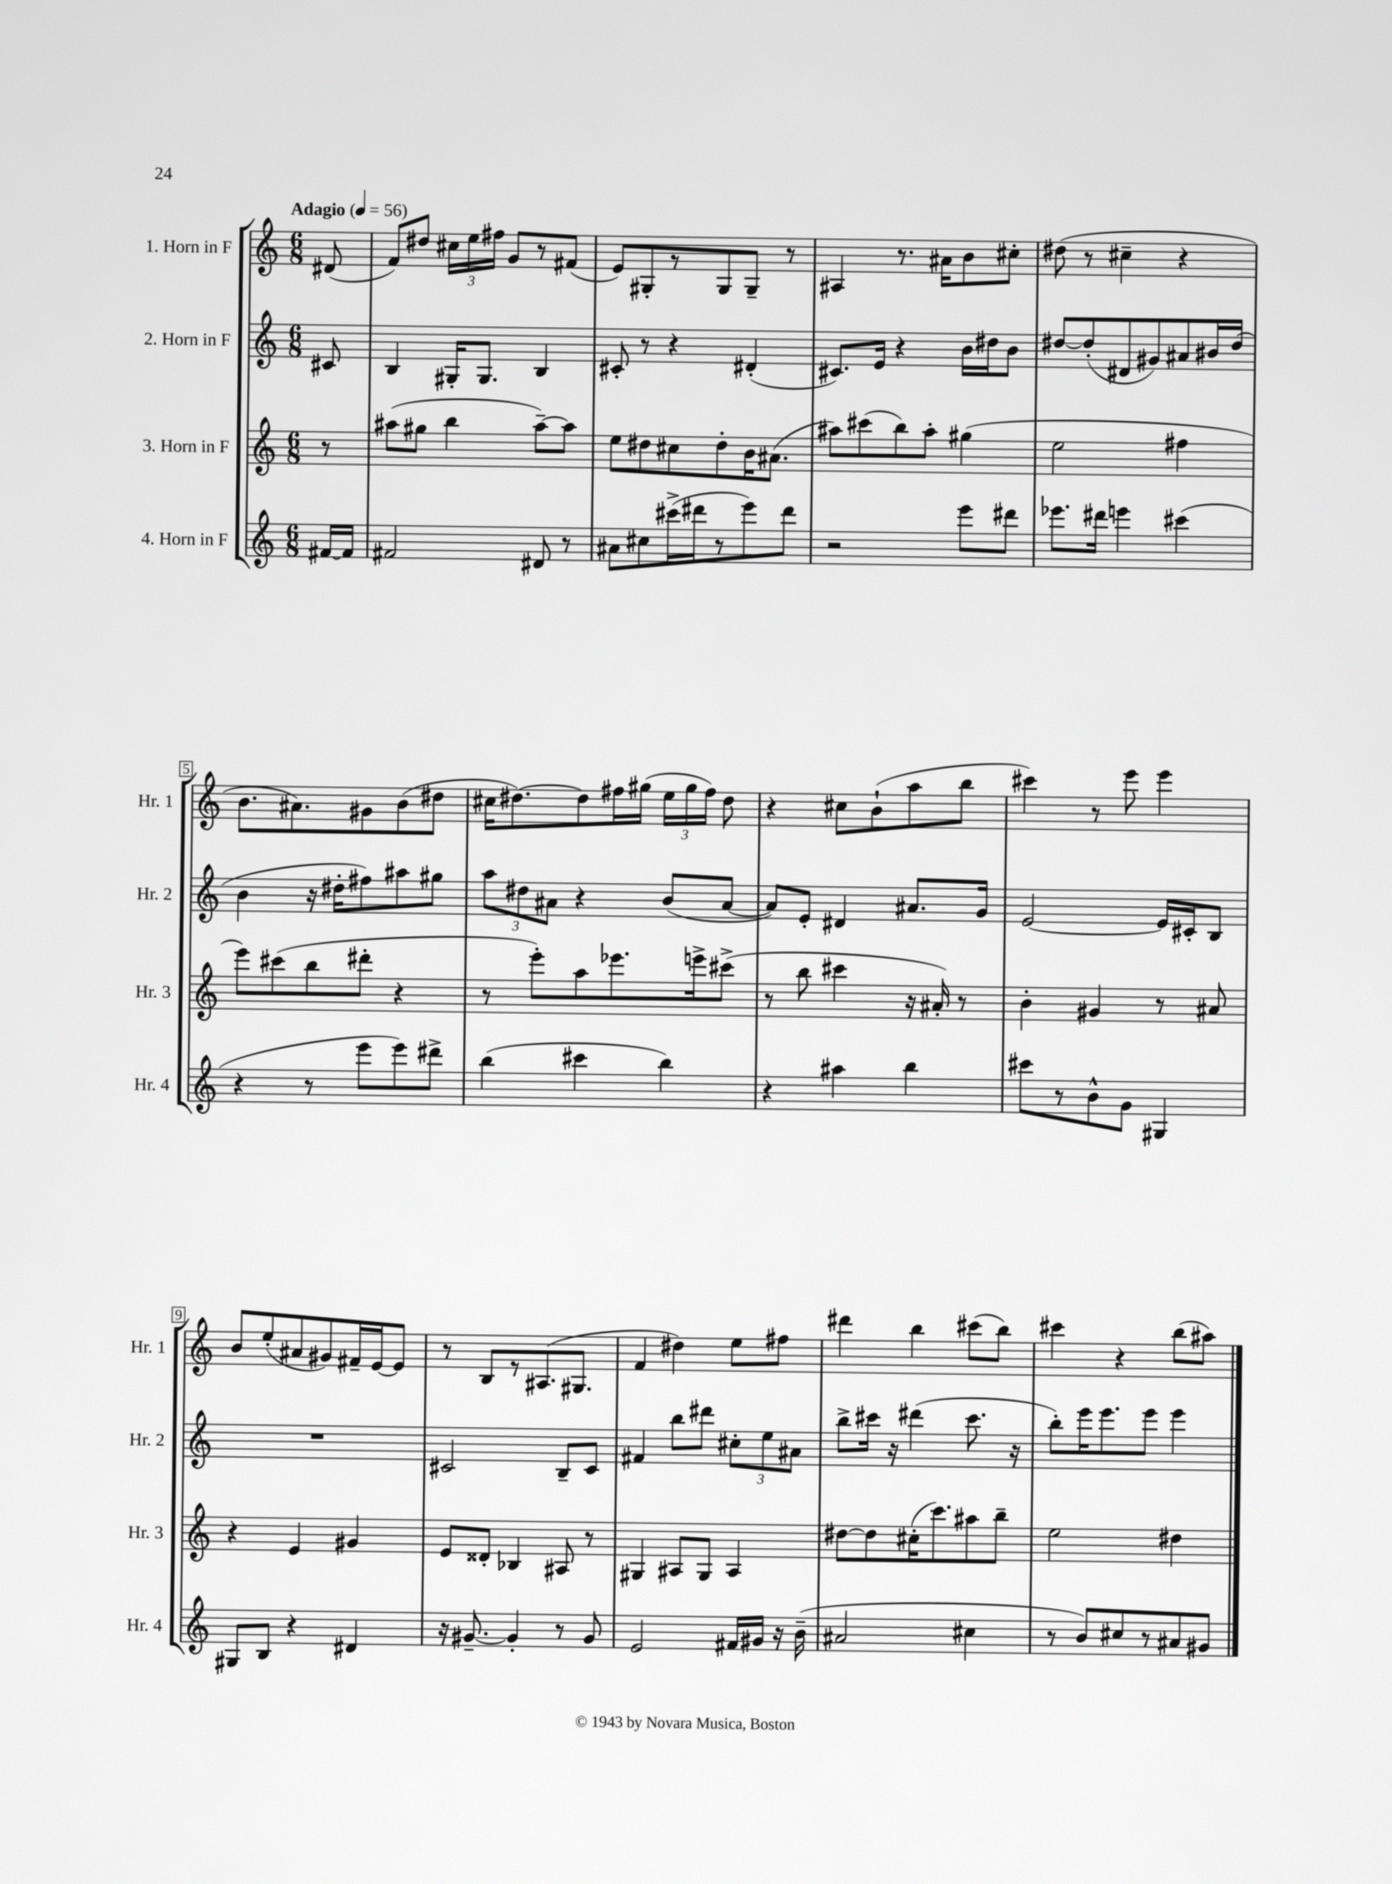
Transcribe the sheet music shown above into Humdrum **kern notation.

**kern	**kern	**kern	**kern
*part4	*part3	*part2	*part1
*staff4	*staff3	*staff2	*staff1
*I"4. Horn in F	*I"3. Horn in F	*I"2. Horn in F	*I"1. Horn in F
*I'Hr. 4	*I'Hr. 3	*I'Hr. 2	*I'Hr. 1
*clefG2	*clefG2	*clefG2	*clefG2
*k[]	*k[]	*k[]	*k[]
*M6/8	*M6/8	*M6/8	*M6/8
*MM56	*MM56	*MM56	*MM56
=	=	=	=
!	!	!	!LO:TX:a:B:t=Adagio
[16f#X/LL	8r	8c#X/	(8d#X/
16f#/JJ]	.	.	.
=1	=1	=1	=1
2f#X/	(8aa#X\L	4B/	8f/L)
.	8gg#X\J	.	8dd#X/J
.	4bb\	16G#X'/KL	24cc#X\LL
.	.	.	24ee\
.	.	8.G#/J	.
.	.	.	24ff#X\JJ
.	.	.	8g/L
8d#X/	[8aa#~\L)	4B/	8r
8r	8aa#\J]	.	(8f#X/J
=2	=2	=2	=2
8a#X\L	8ee\L	8c#X'/	8e/L)
8cc#X\	8dd#X\	8r	8G#X'/
(16ccc#X^\L	8cc#X\	4r	8r
16ddd#X\J	.	.	.
8r	8dd#'\	.	8G#/
8eee\)	16b\K	(4d#X'/	8G#~/J
.	(8.a#X\J	.	.
8ddd#\J	.	.	8r
=3	=3	=3	=3
2r	8aa#X\L)	8.c#X/L)	4A#X/
.	(8ccc#X\	.	.
.	.	16e/Jk	.
.	8bb\)	4r	8.r
.	8aa#'\J	.	.
.	.	.	16a#X\KL
8eee\L	(4gg#X\	16b\LL	8b\
.	.	16dd#X\J	.
8ddd#X\J	.	8b\J	8cc#X'\J
=4	=4	=4	=4
8.eee-X\L	2ee\	[8dd#X/L	(8dd#X\
.	.	(8dd#'/]	8r
16ddd#X\Jk	.	.	.
4eeen\	.	8d#X/	4cc#X~\
.	.	8g#X/)	.
(4ccc#X\	4ff#X\	8a#X/	4r
.	.	16b#X/L	.
.	.	(16dd#/JJ	.
!!LO:LB:g=z
=5	=5	=5	=5
4r	8eee\L)	4b\	8.b\L
.	(8ccc#X\	.	.
.	.	.	8.a#X\)
8r	8bb\	16r	.
.	.	16dd#X'\KL	.
8eee\L	8ddd#X'\J	8ff#X\)	8g#X\
8eee\)	4r	8aa#X\	(8b\
8ddd#X^\J	.	8gg#X\J	8dd#X\J
=6	=6	=6	=6
(4bb\	8r	12aa\L	16cc#X\KL
.	.	.	[8.dd#X\)
.	.	12dd#X\	.
.	8eee'\L)	.	.
.	.	12a#X\J	.
4ccc#X\	8aa\	4r	8dd#\]
.	8.eee-X\	.	16ff#X\L
.	.	.	(16gg#X\JJ
4bb\)	.	(8b/L	24ee\LL
.	.	.	24gg#\
.	16eeen^\k	.	.
.	.	.	24ff#\JJ)
.	(8ccc#X^\J	[8a#/J	8dd#\
=7	=7	=7	=7
4r	8r	8a#/L])	4r
.	8bb\	8e'/J	.
4aa#X\	4ccc#X\	4d#X/	8cc#X\L
.	.	.	(8b`\
4bb\	16r	8.a#X/L	8aa\
.	16a#X'/)	.	.
.	8r	.	8bb\J
.	.	16g/Jk	.
=8	=8	=8	=8
8ccc#X\L	4b'\	[2e/	4ccc#X\)
8r	.	.	.
8b^^\	4g#X/	.	8r
8g\J	.	.	8eee\
4G#X/	8r	16e/LL]	4eee\
.	.	16c#X'/J	.
.	8a#X/	8B/J	.
!!LO:LB:g=z
=9	=9	=9	=9
8G#X/L	4r	2.r	8b/L
8B/J	.	.	(8ee'/
4r	4e/	.	8a#X/
.	.	.	8g#X/)
4d#X/	4g#X/	.	16f#X~/L
.	.	.	[16e/J
.	.	.	8e/J]
=10	=10	=10	=10
16r	8e/L	2c#X/	8r
[8.g#X~/	.	.	.
.	8d##X'/J	.	8B/L
4g#'/]	4B-X/	.	8r
.	.	.	(8.A#X/
8r	8A#X/	8B~/L	.
.	.	.	8.G#X/J
8g#/	8r	8c#/J	.
=11	=11	=11	=11
2e/	4G#X/	4f#X/	4f/
.	8A#X/L	8bb\L	4dd#X\)
.	8G#/J	8ddd#X\J	.
16f#X/LL	4A#/	12cc#X'\L	8ee\L
16g#X/JJ	.	.	.
.	.	12ee\	.
16r	.	.	8ff#X\J
.	.	12a#X\J	.
(16b~\	.	.	.
=12	=12	=12	=12
2a#X/	[8dd#X\L	8bb^\L	4ddd#X\
.	8dd#\]	16ccc#X\Jk	.
.	.	16r	.
.	(16cc#X'\K	(4ddd#X\	4bb\
.	8.ccc\)	.	.
4cc#X\	8aa#X\	8.ccc#\	(8ccc#X\L
.	8bb~\J	.	8bb\J)
.	.	16r	.
=13	=13	=13	=13
8r	2ee\	8bb'\L)	4ccc#X\
8b/L)	.	16eee\K	.
.	.	8.eee\	.
8cc#X/	.	.	4r
8r	.	8eee\J	.
8a#X/	4dd#X\	4eee\	(8bb\L
8g#X/J	.	.	8aa#X\J)
==	==	==	==
*-	*-	*-	*-
